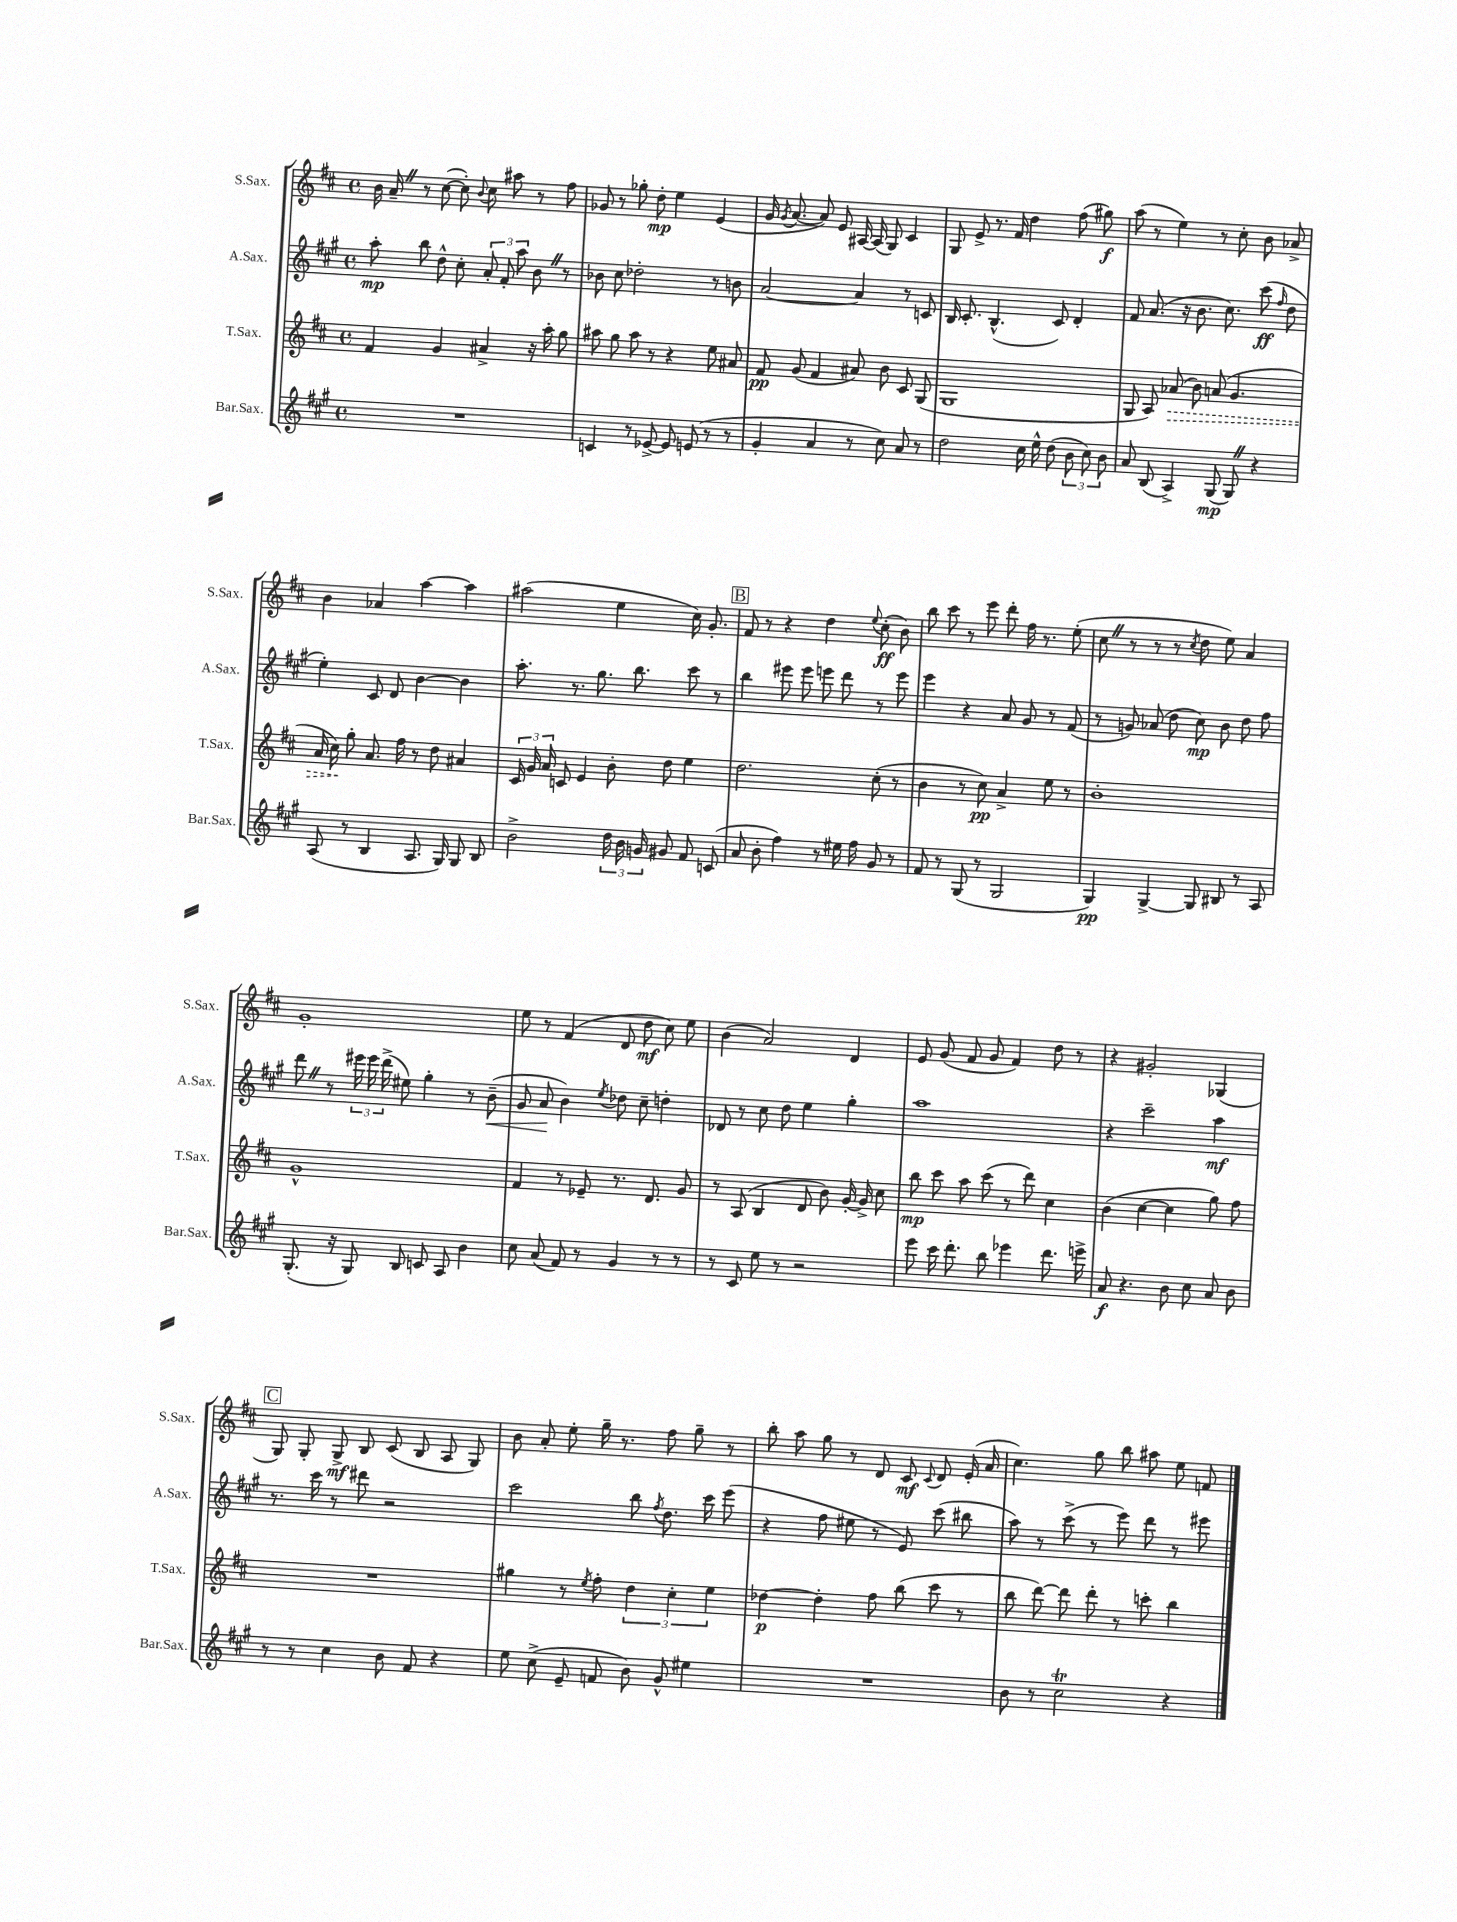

**kern	**dynam	**kern	**dynam	**kern	**dynam	**kern	**dynam
*part4	*part4	*part3	*part3	*part2	*part2	*part1	*part1
*staff4	*staff4	*staff3	*staff3	*staff2	*staff2	*staff1	*staff1
*I"Bar.Sax.	*	*I"T.Sax.	*	*I"A.Sax.	*	*I"S.Sax.	*
*I'Bar.Sax.	*	*I'T.Sax.	*	*I'A.Sax.	*	*I'S.Sax.	*
*clefG2	*	*clefG2	*	*clefG2	*	*clefG2	*
*k[f#c#g#]	*	*k[f#c#]	*	*k[f#c#g#]	*	*k[f#c#]	*
*M4/4	*	*M4/4	*	*M4/4	*	*M4/4	*
*met(c)	*	*met(c)	*	*met(c)	*	*met(c)	*
=6	=6	=6	=6	=6	=6	=6	=6
1r	.	4f#/	.	8aa'\	mp	16b\	.
.	.	.	.	.	.	16a~Z/	.
.	.	.	.	8bb\	.	8r	.
.	.	4g/	.	8dd^^\	.	([8cc#\	.
.	.	.	.	8cc#'\	.	8cc#'\])	.
.	.	.	.	.	.	8qqb/	.
.	.	4a#X^/	.	12a'/	.	8cc#\	.
.	.	.	.	12f#'/	.	.	.
.	.	.	.	.	.	8aa#X\	.
.	.	.	.	12aa\	.	.	.
.	.	16r	.	8bZ\	.	8r	.
.	.	16aa'\	.	.	.	.	.
.	.	8gg\	.	8r	.	8ff#\	.
=7	=7	=7	=7	=7	=7	=7	=7
4cn/	.	8aa#X\	.	8b-X\	.	8g-X/	.
.	.	8gg\	.	8cc#\	.	8r	.
8r	.	8aa#\	.	2dd-X'\	.	8gg-X'\	.
[8e-X^/	.	8r	.	.	.	8dd'\	mp
8e-/]	.	4r	.	.	.	4ee\	.
(8en/	.	.	.	.	.	.	.
8r	.	8ee\	.	8r	.	(4e/	.
8r	.	8a#X/	.	8bn\	.	.	.
=8	=8	=8	=8	=8	=8	=8	=8
4g#'/	.	8f#/	pp	[2a/	.	16g/	.
.	.	.	.	.	.	8qg/	.
.	.	.	.	.	.	[8.a/	.
.	.	(8g/	.	.	.	.	.
4a/	.	4f#/	.	.	.	8a/])	.
.	.	.	.	.	.	8e/	.
8r	.	8a#X/)	.	4a/]	.	[16A#X/	.
.	.	.	.	.	.	(16A#/]	.
8cc#\)	.	8b\	.	.	.	8G/)	.
8a/	.	8c#/	.	8r	.	4c#/	.
8r	.	(8G/	.	8cn/	.	.	.
=9	=9	=9	=9	=9	=9	=9	=9
2dd\	.	1G	.	16B/	.	8G/	.
.	.	.	.	8.c#'/	.	.	.
.	.	.	.	.	.	8e^/	.
.	.	.	.	(4.B^^/	.	8.r	.
.	.	.	.	.	.	16f#/	.
16cc#\	.	.	.	.	.	4dd\	.
16ee^^\	.	.	.	.	.	.	.
(8dd\	.	.	.	8c#/)	.	.	.
12b\	.	.	.	4d'/	.	(8ff#\	.
12cc#\)	.	.	.	.	.	.	.
.	.	.	.	.	.	8gg#X\)	f
12b\	.	.	.	.	.	.	.
=10	=10	=10	=10	=10	=10	=10	=10
8a/	.	8G/	.	8f#/	.	(8aa\	.
(8B/	.	8A/)	.	(8.a/	.	8r	.
!	!	!	!LO:HP:b	!	!	!	!
4A^/)	.	(8a-X/	>	.	.	4ee\)	.
.	.	.	.	16r	.	.	.
.	.	8b\)	.	8.b\	.	.	.
(8G#/	mp	(8an/	.	.	.	8r	.
.	.	.	.	8.cc#\)	.	.	.
8G#Z/)	.	4.g/	.	.	.	8cc#'\	.
4r	.	.	.	(8ccc#\	ff	8b\	.
.	.	.	.	16qqff#/	.	.	.
.	.	.	.	8dd\	.	8a-X^/	.
!!LO:LB:g=z
=11	=11	=11	=11	=11	=11	=11	=11
(8A/	.	16a/	.	4ee'\)	.	4b\	.
.	.	16cc#\)	.	.	.	.	.
8r	.	8gg'\	]	.	.	.	.
4B/	.	8.a/	.	8c#/	.	4a-X/	.
.	.	.	.	8d/	.	.	.
.	.	16ff#\	.	.	.	.	.
8.A/	.	8r	.	[4b\	.	[4aa\	.
.	.	8dd\	.	.	.	.	.
16G#/)	.	.	.	.	.	.	.
8G#/	.	4a#X/	.	4b\]	.	4aa\]	.
8B/	.	.	.	.	.	.	.
=12	=12	=12	=12	=12	=12	=12	=12
2b^\	.	24c#/	.	8.aa'\	.	(2aa#X\	.
.	.	24g/	.	.	.	.	.
.	.	24a/	.	.	.	.	.
.	.	8cn/	.	.	.	.	.
.	.	.	.	8.r	.	.	.
.	.	4e/	.	.	.	.	.
.	.	.	.	8.gg#\	.	.	.
24dd\	.	8b'\	.	.	.	4ee\	.
24b\	.	.	.	.	.	.	.
.	.	.	.	8.bb\	.	.	.
24gn/	.	.	.	.	.	.	.
8g#X/	.	8dd\	.	.	.	.	.
8f#/	.	4ee\	.	8ccc#\	.	16cc#\)	.
.	.	.	.	.	.	8.g'/	.
(8cn/	.	.	.	8r	.	.	.
!!LO:REH:place=s1:t=B
=13	=13	=13	=13	=13	=13	=13	=13
8a/	.	2.dd\	.	4bb\	.	8f#/	.
8b'\	.	.	.	.	.	8r	.
4ff#\)	.	.	.	8eee#X\	.	4r	.
.	.	.	.	8eee#\	.	.	.
8r	.	.	.	8eeen\	.	4dd\	.
16ee#X\	.	.	.	8ddd\	.	.	.
16ff#\	.	.	.	.	.	.	.
.	.	.	.	.	.	8qqee/	.
8g#/	.	(8cc#'\	.	8r	.	(8cc#'\	ff
8r	.	8r	.	8eee\	.	8b\)	.
=14	=14	=14	=14	=14	=14	=14	=14
8f#/	.	4b\	.	4eee\	.	8bb\	.
8r	.	.	.	.	.	8ccc#\	.
(8G#/	.	8r	.	4r	.	8r	.
8r	.	8cc#\)	pp	.	.	8eee\	.
2G#/	.	4a^/	.	8a/	.	8ddd'\	.
.	.	.	.	8g#/	.	16ff#\	.
.	.	.	.	.	.	8.r	.
.	.	8ee\	.	8r	.	.	.
.	.	8r	.	(8f#/	.	(8ee'\	.
=15	=15	=15	=15	=15	=15	=15	=15
4G#/)	pp	1b'	.	8r	.	8cc#Z\	.
.	.	.	.	8gn/)	.	8r	.
[4G#^/	.	.	.	(8a-X/	.	8r	.
.	.	.	.	8dd\	.	8r	.
.	.	.	.	.	.	8qcc#/	.
8G#/]	.	.	.	8cc#\)	mp	8dd\	.
8B#X/	.	.	.	8b\	.	8ee\)	.
8r	.	.	.	8dd\	.	4a/	.
8A/	.	.	.	8ff#\	.	.	.
!!LO:LB:g=z
=16	=16	=16	=16	=16	=16	=16	=16
(8.G#'/	.	1g^^	.	8dddZ\	.	1g'	.
.	.	.	.	8r	.	.	.
16r	.	.	.	.	.	.	.
8G#/)	.	.	.	24eee#X\	.	.	.
.	.	.	.	24eee#\	.	.	.
.	.	.	.	(24ddd^\	.	.	.
8B/	.	.	.	8ee#X\)	.	.	.
8cn/	.	.	.	4gg#'\	.	.	.
8A/	.	.	.	.	.	.	.
4b\	.	.	.	8r	.	.	.
!	!	!	!	!	!LO:HP:b	!	!
.	.	.	.	(8b~\	<	.	.
=17	=17	=17	=17	=17	=17	=17	=17
8cc#\	.	4f#/	.	8g#/	.	8ee\	.
(8a/	.	.	.	8a/	.	8r	.
8f#/)	.	8r	.	4b\)	[	(4f#/	.
8r	.	8e-X~/	.	.	.	.	.
.	.	.	.	8qee/	.	.	.
4g#/	.	8.r	.	8dd-X\	.	8d/	.
.	.	.	.	8cc#~\	.	8dd\	mf
.	.	8.d/	.	.	.	.	.
8r	.	.	.	4ddn'\	.	8cc#\)	.
8r	.	8g/	.	.	.	8ee\	.
=18	=18	=18	=18	=18	=18	=18	=18
8r	.	8r	.	8d-X/	.	(4b\	.
8c#/	.	(8A/	.	8r	.	.	.
8ee\	.	4B/	.	8cc#\	.	2a/)	.
8r	.	.	.	8dd\	.	.	.
2r	.	8d/	.	4ee\	.	.	.
.	.	8b\)	.	.	.	.	.
.	.	[16g'/	.	4gg#'\	.	4d/	.
.	.	16g^/]	.	.	.	.	.
.	.	8cc#\	.	.	.	.	.
=19	=19	=19	=19	=19	=19	=19	=19
8eee\	.	8bb\	mp	1aa	.	8e/	.
16ccc#\	.	8ccc#\	.	.	.	(8g/	.
8.ddd'\	.	.	.	.	.	.	.
.	.	8aa\	.	.	.	8f#/	.
8bb\	.	(8ccc#\	.	.	.	8g/	.
4eee-X\	.	8r	.	.	.	4f#/)	.
.	.	8ddd\)	.	.	.	.	.
8.ddd\	.	4cc#\	.	.	.	8dd\	.
.	.	.	.	.	.	8r	.
16eeen^\	.	.	.	.	.	.	.
=20	=20	=20	=20	=20	=20	=20	=20
8a/	f	(4b\	.	4r	.	4r	.
4.r	.	.	.	.	.	.	.
.	.	[4cc#\	.	2ccc#~\	.	2g#X'/	.
8b\	.	4cc#\]	.	.	.	.	.
8cc#\	.	.	.	.	.	.	.
8a/	.	8gg\)	.	4aa\	mf	(4G-X/	.
8b\	.	8ff#\	.	.	.	.	.
!!LO:LB:g=z
!!LO:REH:place=s1:t=C
=21	=21	=21	=21	=21	=21	=21	=21
8r	.	1r	.	8.r	.	8G/)	.
8r	.	.	.	.	.	8G'/	.
.	.	.	.	16ccc#\	.	.	.
4cc#\	.	.	.	8r	.	8G^/	mf
.	.	.	.	8ddd#X\	.	8B/	.
8b\	.	.	.	2r	.	(8c#/	.
8f#/	.	.	.	.	.	8B/	.
4r	.	.	.	.	.	8A/	.
.	.	.	.	.	.	8G/)	.
=22	=22	=22	=22	=22	=22	=22	=22
8ee\	.	4gg#X\	.	2ccc#\	.	8b\	.
(8cc#^\	.	.	.	.	.	8a'/	.
8e~/	.	8r	.	.	.	8ee'\	.
.	.	8qee/	.	.	.	.	.
8fn/	.	8ff#'\	.	.	.	16gg~\	.
.	.	.	.	.	.	8.r	.
8b\)	.	6dd\	.	8bb\	.	.	.
.	.	.	.	8qff#/	.	.	.
8g#^^/	.	.	.	8.dd\	.	8ff#\	.
.	.	6cc#'\	.	.	.	.	.
4ee#X\	.	.	.	.	.	8gg~\	.
.	.	.	.	16ccc#\	.	.	.
.	.	6ee\	.	.	.	.	.
.	.	.	.	(8eee\	.	8r	.
=23	=23	=23	=23	=23	=23	=23	=23
1r	.	[4dd-X\	p	4r	.	8bb'\	.
.	.	.	.	.	.	8aa\	.
.	.	4dd-'\]	.	8ff#\	.	8gg\	.
.	.	.	.	8ee#X\	.	8r	.
.	.	8ff#\	.	8r	.	8d/	.
.	.	(8bb\	.	8e/)	.	8c#/	mf
.	.	.	.	.	.	8qqc#/	.
.	.	8ccc#\	.	(8ccc#\	.	8d/	.
.	.	8r	.	8bb#X\	.	(16e'/	.
.	.	.	.	.	.	16a/	.
=24	=24	=24	=24	=24	=24	=24	=24
8b\	.	8bb\	.	8aa\)	.	4.cc#\)	.
8r	.	[8ddd\)	.	8r	.	.	.
2cc#t\	.	8ddd\]	.	(8ccc#^\	.	.	.
.	.	8ddd'\	.	8r	.	8gg\	.
.	.	8r	.	8eee\)	.	8bb\	.
.	.	8cccn'\	.	8ddd\	.	8aa#X\	.
4r	.	4bb\	.	8r	.	8ee\	.
.	.	.	.	8eee#X\	.	8fn/	.
==	==	==	==	==	==	==	==
*-	*-	*-	*-	*-	*-	*-	*-
